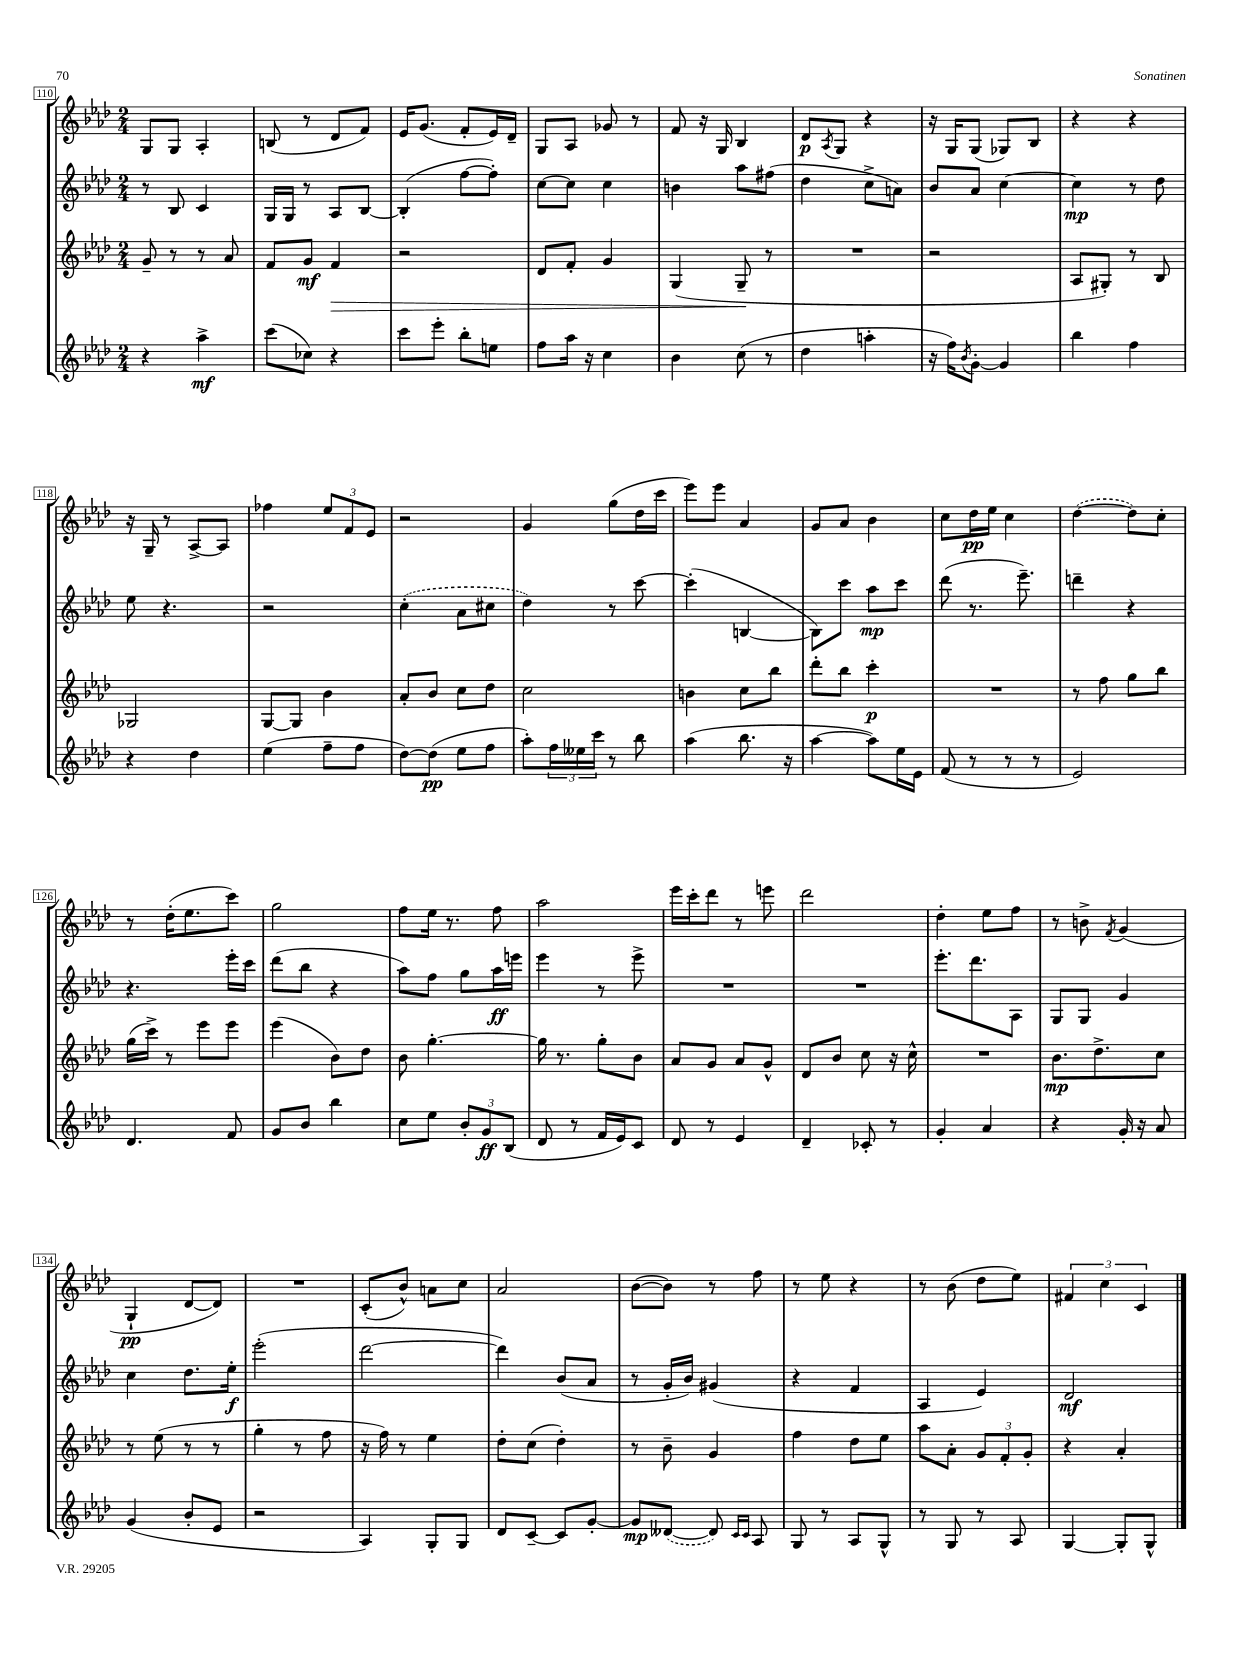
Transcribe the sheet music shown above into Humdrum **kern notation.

**kern	**kern	**kern	**kern
*staff4	*staff3	*staff2	*staff1
*clefG2	*clefG2	*clefG2	*clefG2
*k[b-e-a-d-]	*k[b-e-a-d-]	*k[b-e-a-d-]	*k[b-e-a-d-]
*M2/4	*M2/4	*M2/4	*M2/4
4r	8g~	8r	8G
.	8r	8B-	8G
4aa-^	8r	4c	4A-'
.	8a-	.	.
=	=	=	=
(8ccc	8f	16G	(8B
.	.	16G	.
8cc-)	8g	8r	8r
4r	4f	8A-	8d-
.	.	[8B-	8f)
=	=	=	=
8ccc	2r	(4B-']	16e-
.	.	.	(8.g
8eee-'	.	.	.
8bb-'	.	[8ff	8f'
8ee	.	8ff'])	16e-)
.	.	.	16d-~
=	=	=	=
8ff	8d-	[8cc	8G
16aa-	8f'	8cc]	8A-
16r	.	.	.
4cc	4g	4cc	8g-
.	.	.	8r
=	=	=	=
4b-	(4G	4b	8f
.	.	.	16r
.	.	.	16G
(8cc	8G~	8aa-	4B-
8r	8r	(8ff#	.
=	=	=	=
4dd-	2r	4dd-	8d-
.	.	.	8qA-
.	.	.	8G
4aa'	.	8cc^	4r
.	.	8a)	.
=	=	=	=
16r	2r	8b-	16r
16ff)	.	.	16G
8qb-	.	.	.
[8g'	.	8a-	(8G
4g]	.	[4cc	8G-)
.	.	.	8B-
=	=	=	=
4bb-	8A-	4cc]	4r
.	8G#')	.	.
4ff	8r	8r	4r
.	8B-	8dd-	.
=	=	=	=
4r	2G-	8ee-	16r
.	.	.	16G~
.	.	4.r	8r
4dd-	.	.	[8A-^
.	.	.	8A-]
=	=	=	=
(4ee-	[8G	2r	4ff-
.	8G]	.	.
8ff~	4b-	.	12ee-
.	.	.	12f
8ff	.	.	.
.	.	.	12e-
=	=	=	=
[8dd-)	8a-'	(4cc'	2r
(8dd-]	8b-	.	.
8ee-	8cc	8a-	.
8ff	8dd-	8cc#	.
=	=	=	=
8aa-')	2cc	4dd-)	4g
24ff	.	.	.
24ee--	.	.	.
24ccc	.	.	.
8r	.	8r	(8gg
8bb-	.	[8ccc	16dd-
.	.	.	16ccc
=	=	=	=
(4aa-	4b	(4ccc']	8eee-)
.	.	.	8eee-
8.bb-	8cc	[4B	4a-
.	8bb-	.	.
16r	.	.	.
=	=	=	=
[4aa-	8ddd-'	8B])	8g
.	8bb-	8ccc	8a-
8aa-])	4ccc'	8aa-	4b-
16ee-	.	8ccc	.
16e-	.	.	.
=	=	=	=
(8f	2r	(8ddd-	8cc
8r	.	8.r	16dd-
.	.	.	16ee-
8r	.	.	4cc
.	.	8.eee-~)	.
8r	.	.	.
=	=	=	=
2e-)	8r	4ddd~	([4dd-
.	8ff	.	.
.	8gg	4r	8dd-])
.	8bb-	.	8cc'
=	=	=	=
4.d-	(16gg	4.r	8r
.	16ccc^)	.	.
.	8r	.	(16dd-'
.	.	.	8.ee-
.	8eee-	.	.
8f	8eee-	16eee-'	8ccc)
.	.	16ccc	.
=	=	=	=
8g	(4eee-	(8ddd-	2gg
8b-	.	8bb-	.
4bb-	8b-)	4r	.
.	8dd-	.	.
=	=	=	=
8cc	8b-	8aa-)	8ff
8ee-	[4.gg'	8ff	16ee-
.	.	.	8.r
12b-'	.	8gg	.
12g	.	.	.
.	.	16aa-	8ff
(12B-	.	.	.
.	.	16eee	.
=	=	=	=
8d-	16gg]	4eee-	2aa-
.	8.r	.	.
8r	.	.	.
16f	8gg'	8r	.
16e-)	.	.	.
8c	8b-	8eee-^	.
=	=	=	=
8d-	8a-	2r	16eee-
.	.	.	16ccc'
8r	8g	.	8ddd-
4e-	8a-	.	8r
.	8g^^	.	8eee
=	=	=	=
4d-~	8d-	2r	2ddd-
.	8b-	.	.
8c-'	8cc	.	.
8r	16r	.	.
.	16cc^^	.	.
=	=	=	=
4g'	2r	8.eee-'	4dd-'
.	.	8.ddd-	.
4a-	.	.	8ee-
.	.	8A-	8ff
=	=	=	=
4r	8.b-	8G	8r
.	.	8G	8b^
.	8.dd-^	.	.
.	.	.	8qf
16g'	.	4g	(4g
16r	.	.	.
8a-	8cc	.	.
=	=	=	=
(4g	8r	4cc	4G`
.	(8ee-	.	.
8b-'	8r	8.dd-	[8d-
8e-	8r	.	8d-])
.	.	16ee-'	.
=	=	=	=
2r	4gg'	(2eee-'	2r
.	8r	.	.
.	8ff	.	.
=	=	=	=
4A-)	16r	[2ddd-	(8c'
.	16ff)	.	.
.	8r	.	8b-^^)
8G'	4ee-	.	8a
8G	.	.	8cc
=	=	=	=
8d-	8dd-'	4ddd-])	2a-
[8c~	(8cc	.	.
8c]	4dd-')	(8b-	.
[8g'	.	8a-	.
=	=	=	=
8g]	8r	8r	([8b-
([8d--	8b-~	16g'	8b-])
.	.	16b-)	.
8d--])	4g	(4g#	8r
16qqc	.	.	.
16qqc	.	.	.
8A-	.	.	8ff
=	=	=	=
8G	4ff	4r	8r
8r	.	.	8ee-
8A-	8dd-	4f	4r
8G^^	8ee-	.	.
=	=	=	=
8r	8aa-	4A-	8r
8G	8a-'	.	(8b-
8r	12g	4e-)	8dd-
.	12f'	.	.
8A-	.	.	8ee-)
.	12g'	.	.
=	=	=	=
[4G	4r	2d-	6f#
.	.	.	6cc
8G']	4a-'	.	.
.	.	.	6c
8G^^	.	.	.
==	==	==	==
*-	*-	*-	*-
